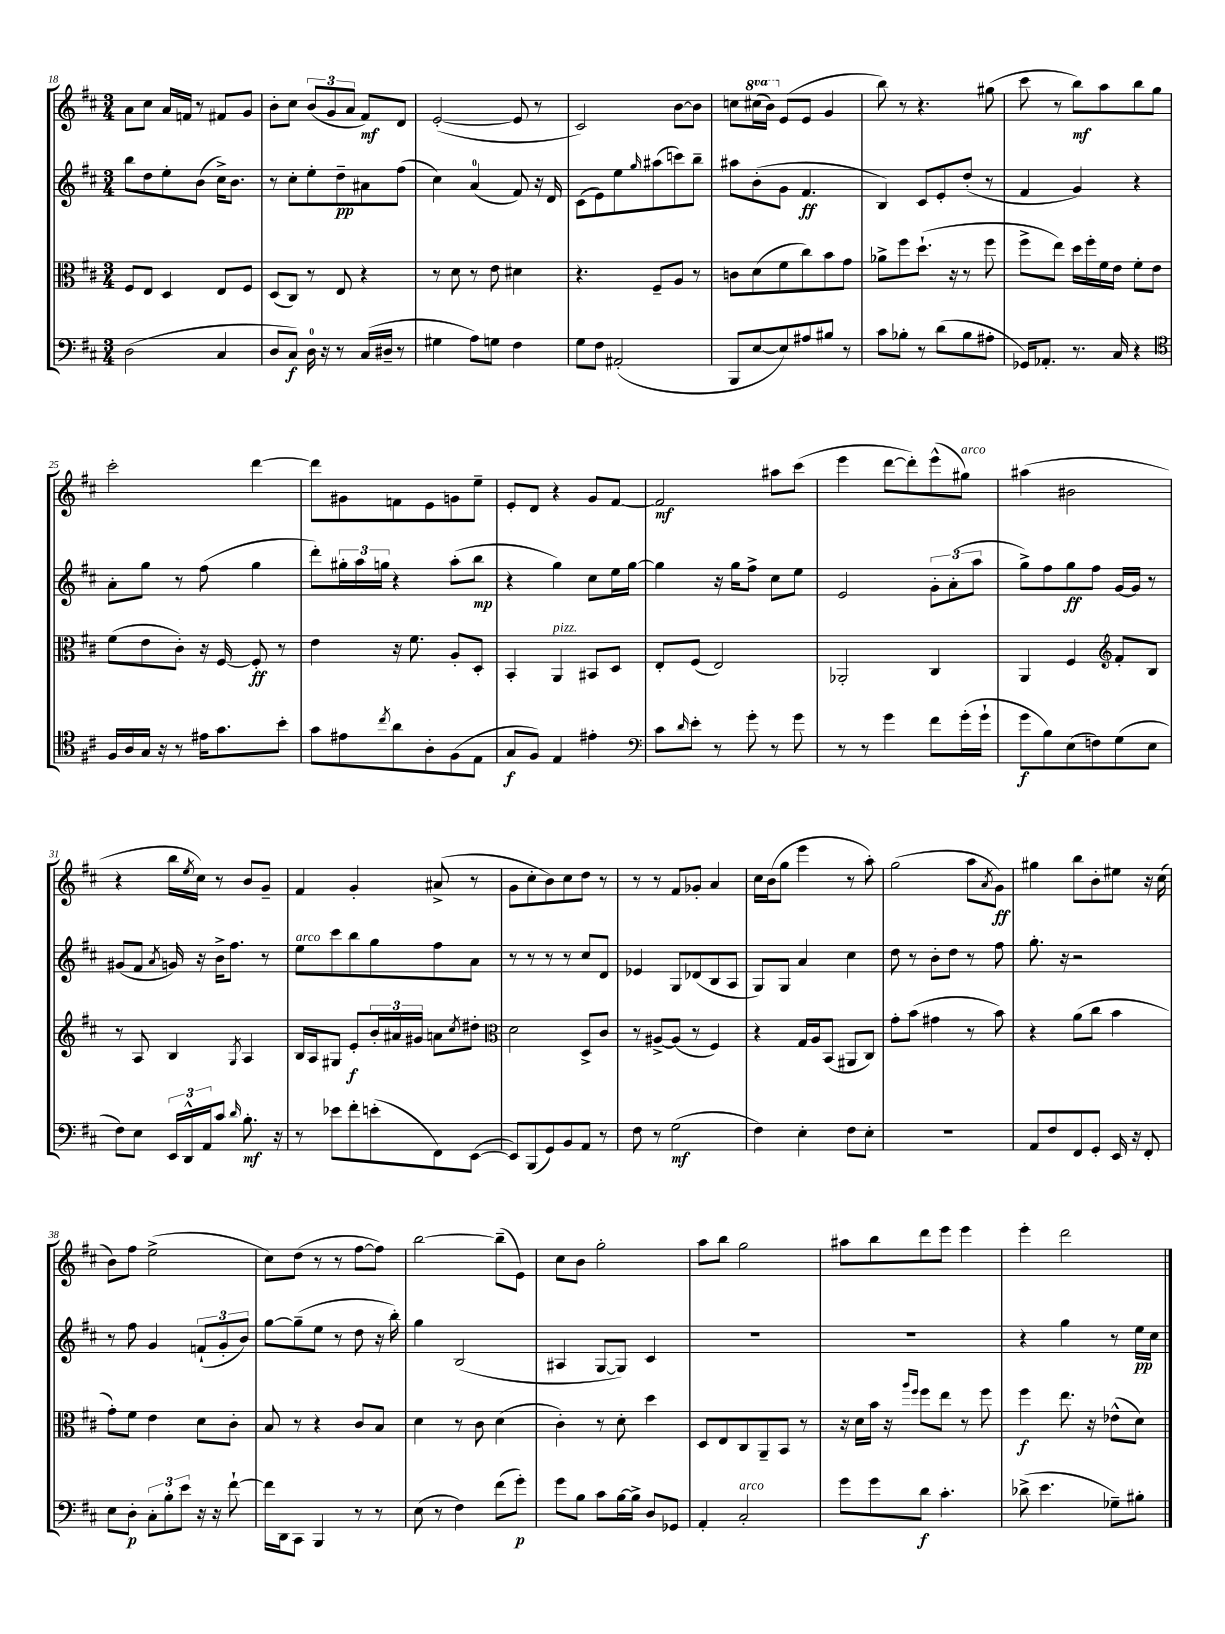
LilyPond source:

<<
\new StaffGroup <<
\new Staff = "s0" {
    \clef treble \key d \major \numericTimeSignature \time 3/4 \set Staff.ottavationMarkups = #ottavation-simple-ordinals
    a'8 cis''8 a'16 f'16 r8 fis'8 g'8 |
    b'8-. cis''8 \tuplet 3/2 { b'8( g'8 a'8 } fis'8\mf) d'8 |
    e'2~-.( e'8 r8 |
    cis'2) b'8~ b'8 |
    c''8 \ottava #1 cis'''!16( b''16) \ottava #0 e'8( e'8 g'4 |
    b''8) r8 r4. gis''8( |
    cis'''8 r8 b''8\mf) a''8 b''8 g''8 |
    cis'''2-. d'''4~ |
    d'''8 gis'8 f'8 e'8 g'8 e''8-- |
    e'8-. d'8 r4 g'8 fis'8~ |
    fis'2\mf ais''8 cis'''8( |
    e'''4 d'''8~ d'''8-.) e'''8-^( gis''8^\markup { \italic "arco" }) |
    ais''4( bis'2 |
    r4 b''16 \acciaccatura { e''8 } cis''16) r8 b'8 g'8-- |
    fis'4 g'4-. ais'8->( r8 |
    g'8 cis''8-. b'8) cis''8 d''8 r8 |
    r8 r8 fis'8 ges'8-. a'4 |
    cis''16 b'16( g''8 e'''4 r8 a''8-.) |
    g''2( a''8 \acciaccatura { a'8 } g'8\ff) |
    gis''4 b''8 b'8-. eis''8 r16 cis''16( |
    b'8) fis''8 e''2->( |
    cis''8) d''8( r8 r8 fis''8~ fis''8) |
    b''2~ b''8--( e'8) |
    cis''8 b'8 g''2-. |
    a''8 b''8 g''2 |
    ais''8 b''8 d'''8 e'''8 e'''4 |
    e'''4-. d'''2 \bar "|." |
}
\new Staff = "s1" {
    \clef treble \key d \major \numericTimeSignature \time 3/4
    b''8 d''8 e''8-. b'8( cis''16->) b'8. |
    r8 cis''8-. e''8-. d''8--\pp ais'8 fis''8( |
    cis''4) a'4-0( fis'8) r16 d'16 |
    cis'8( e'8) e''8 \grace { g''16 } ais''8( c'''8) b''8-- |
    ais''8 b'8-.( g'8 fis'4.\ff |
    b4) cis'8 e'8-. d''8-.( r8 |
    fis'4 g'4) r4 |
    a'8-. g''8 r8 fis''8( g''4 |
    d'''8-.) \tuplet 3/2 { gis''16-. a''16 g''16 } r4 a''8-.( b''8\mp |
    r4 g''4) cis''8 e''16 g''16~ |
    g''4 r16 g''16 fis''8-> cis''8 e''8 |
    e'2 \tuplet 3/2 { g'8-. a'8-.( a''8 } |
    g''8->) fis''8 g''8\ff fis''8 g'16~ g'16 r8 |
    gis'8( fis'8 \acciaccatura { a'8 } g'16) r16 b'16-> fis''8. r8 |
    e''8^\markup { \italic "arco" } cis'''8 b''8 g''8 fis''8 a'8 |
    r8 r8 r8 r8 cis''8 d'8 |
    ees'4 g8 des'8( b8 a8 |
    g8) g8 a'4 cis''4 |
    d''8 r8 b'8-. d''8 r8 fis''8 |
    g''8.-. r16 r2 |
    r8 fis''8 g'4 \tuplet 3/2 { f'8-!( g'8-. b'8) } |
    g''8~ g''8--( e''8 r8 d''8 r16 b''16-.) |
    g''4 b2( |
    ais4 g8~ g8) cis'4 |
    R2. |
    R2. |
    r4 g''4 r8 e''16\pp cis''16 \bar "|." |
}
\new Staff = "s2" {
    \clef alto \key d \major \numericTimeSignature \time 3/4
    fis8 e8 d4 e8 fis8 |
    d8( cis8) r8 e8 r4 |
    r8 d'8 r8 e'8 dis'4 |
    r4. fis8-- a8 r8 |
    c'8 d'8( fis'8 cis''8) b'8 g'8 |
    aes'8-> fis''8 d''8.-!( r16 r8 fis''8 |
    fis''8-> e''8) d''16 fis''16-. fis'16 e'16 fis'8-. e'8 |
    fis'8( e'8 cis'8-.) r16 fis16~ fis8-.\ff r8 |
    e'4 r16 fis'8. a8-. d8-. |
    b,4-. a,4^\markup { \italic "pizz." } bis,8 d8 |
    e8-. fis8( e2) |
    aes,2-. cis4 |
    a,4 fis4 \clef treble fis'8-. b8 |
    r8 a8 b4 \acciaccatura { g8 } a4 |
    b16 a16 gis8 e'8-.\f \tuplet 3/2 { b'16-. ais'16 gis'16 } a'8 \acciaccatura { cis''8 } dis''8-. |
    \clef alto d'2 d8-> cis'8 |
    r8 ais8~-> ais8( r8 fis4) |
    r4 g16 a16 b,8( ais,8 cis8) |
    g'8-. b'8( gis'4 r8 b'8) |
    r4 a'8( cis''8 b'4 |
    g'8-.) fis'8 e'4 d'8 cis'8-. |
    b8 r8 r4 cis'8 b8 |
    d'4 r8 cis'8 d'4( |
    cis'4-.) r8 d'8-. d''4 |
    d8 e8 cis8 a,8-- b,8 r8 |
    r16 d'16 b'16 r16 \grace { a''16 fis''16 } fis''8 e''8 r8 fis''8 |
    fis''4\f e''8. r16 ees'8-^( d'8) \bar "|." |
}
\new Staff = "s3" {
    \clef bass \key d \major \numericTimeSignature \time 3/4
    d2( cis4 |
    d8 cis8\f) d16-0 r16 r8 cis16( dis16-- r8 |
    gis4 a8) g8 fis4 |
    g8 fis8 ais,2-.( |
    b,,8 e8~ e8) ais8 bis8 r8 |
    cis'8 bes8-. r8 d'8( bes8 ais8-. |
    ges,16) aes,8.-. r8. cis16 r4 |
    \clef tenor fis16 a16 g16 r16 r8 eis'16 g'8. b'8-. |
    g'8 eis'8 \acciaccatura { cis''8 } a'8 a8-. fis8( e8 |
    g8\f fis8) e4 eis'4-. |
    \clef bass cis'8 \grace { d'16 } e'8-. r8 g'8-. r8 g'8 |
    r8 r8 g'4 fis'8 g'16-.( g'16-! |
    g'8\f b8) e8( f8) g8( e8 |
    fis8) e8 \tuplet 3/2 { e,16 d,16-^ a,16 } cis'8 \grace { d'16 } b8.-.\mf r16 |
    r8 ees'8 fis'8-. e'8-.( fis,8) e,8~( |
    e,8) b,,8( g,8) b,8 a,8 r8 |
    fis8 r8 g2\mf( |
    fis4) e4-. fis8 e8-. |
    R2. |
    a,8 fis8 fis,8 g,8-. e,16 r16 fis,8-. |
    e8 d8-.\p \tuplet 3/2 { cis8-. b8-. e'8 } r16 r16 fis'8~-! |
    fis'16 d,16 cis,8 b,,4 r8 r8 |
    e8( r8 fis4) fis'8( g'8-.\p) |
    g'8 b8 cis'8 b16~ b16-> d8 ges,8 |
    a,4-. cis2-.^\markup { \italic "arco" } |
    g'8 g'8 d'8\f cis'4.-. |
    des'8->( e'4. ges8--) bis8-. \bar "|." |
}
>>
>>
\layout { \context { \Score currentBarNumber = #18 } }
